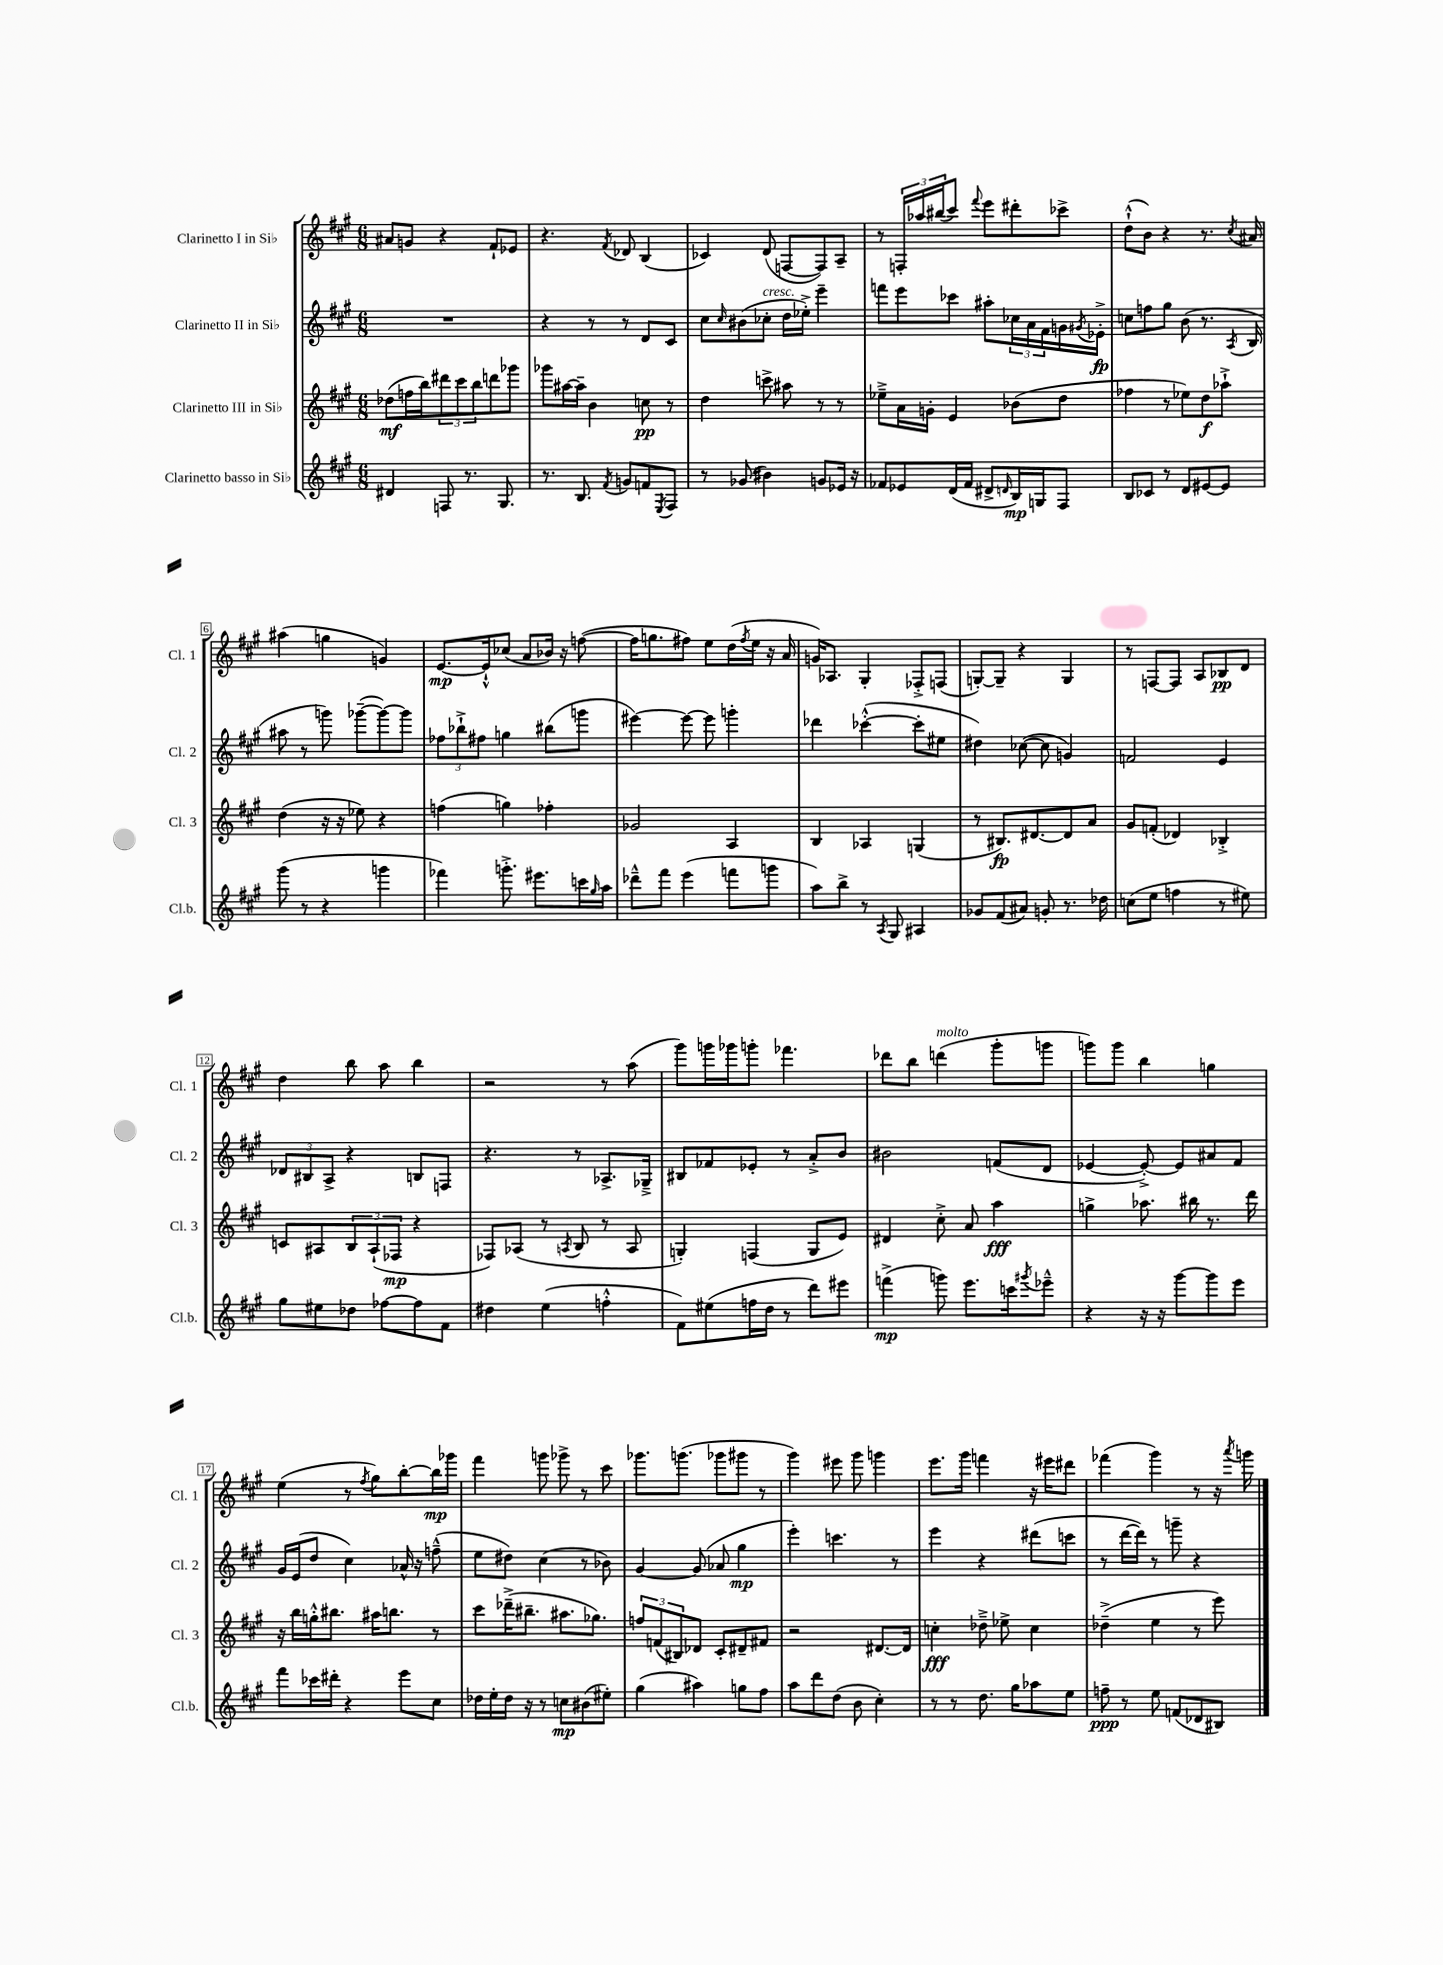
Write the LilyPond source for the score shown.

<<
\new StaffGroup <<
\new Staff = "s0" \with { instrumentName = "Clarinetto I in Sib" shortInstrumentName = "Cl. 1" } {
    \clef treble \key a \major \numericTimeSignature \time 6/8
    ais'8 g'8 r4 fis'8-! ees'8 |
    r4. \acciaccatura { fis'8 } des'8 b4( |
    ces'4) d'8( f8~ f8) a8-- |
    r8 \tuplet 3/2 { f16-. aes''16 bis''16( } cis'''8) \appoggiatura { fis'''8 } e'''8 dis'''8-. ces'''8-> |
    d''8-!-^( b'8) r4 r8. \acciaccatura { cis''8 } ais'16 |
    ais''4( g''4 g'4) |
    e'8.~\mp e'16-!-^ ces''8( a'8 bes'16) r16 f''8~( |
    f''16 g''8. fis''8) e''8 d''16( \acciaccatura { fis''8 } e''16 r16 a'16 |
    g'16) aes8. gis4-. fes8-.-> f8( |
    g8~-.) g8-- r4 g4 |
    r8 f8~ f8 a8 bes8\pp d'8 |
    d''4 b''8 a''8 b''4 |
    r2 r8 a''8( |
    gis'''8) g'''16 ges'''16 g'''8-. fes'''4. |
    des'''8 b''8 d'''4^\markup { \italic "molto" }( gis'''8-. g'''8 |
    g'''8) g'''8 b''4 g''4 |
    e''4( r8 \acciaccatura { fis''8 } gis''8) b''8~-. b''16\mp ges'''16 |
    fis'''4 g'''8 ges'''8-> r8 cis'''8 |
    ges'''8. g'''8.( ges'''8 gis'''8 r8 |
    gis'''4) eis'''8 gis'''8 g'''4 |
    e'''8. gis'''16 f'''4 r16 eis'''16 dis'''8 |
    fes'''4( gis'''4) r8 r16 \acciaccatura { a'''8 } g'''16 \bar "|." |
}
\new Staff = "s1" \with { instrumentName = "Clarinetto II in Sib" shortInstrumentName = "Cl. 2" } {
    \clef treble \key a \major \numericTimeSignature \time 6/8
    R2. |
    r4 r8 r8 d'8 cis'8 |
    cis''8 \grace { cis''16 } bis'8( ces''8-.^\markup { \italic "cresc." } d''16 ees''16-.->) e'''4-- |
    f'''8 e'''8 ces'''8 ais''8-. \tuplet 3/2 { ces''16 a'16 fis'16 } g'16 \acciaccatura { gis'8 } ees'16-.->\fp |
    c''8 f''8 gis''8 b'8( r8. \acciaccatura { a8 } b16 |
    ais''8 r8 g'''8) ges'''8~--( ges'''8~) ges'''8 |
    \tuplet 3/2 { fes''8 bes''8-!-> fis''8 } g''4 bis''8( g'''8 |
    eis'''4~) eis'''8~ eis'''8 g'''4-. |
    des'''4 ces'''4~-.-^( ces'''8-. eis''8 |
    dis''4) ces''8~( ces''8 g'4) |
    f'2 e'4 |
    \tuplet 3/2 { des'8 bis8 a8-> } r4 b8 f8 |
    r4. r8 aes8.-> ges16---> |
    bis8 fes'8 ees'8-. r8 a'8-.-> b'8 |
    bis'2 f'8( d'8 |
    ees'4~ ees'8~-.->) ees'8 ais'8 fis'8 |
    gis'16 e'16( d''8 cis''4) aes'16-^ r16 f''8---^( |
    e''8 dis''8) cis''4( r8 bes'8) |
    gis'4~ gis'8( aes'8 gis''4\mp |
    e'''4-.) c'''4. r8 |
    e'''4 r4 dis'''8( c'''8 |
    r8 d'''16~ d'''16) r8 g'''8-- r4 \bar "|." |
}
\new Staff = "s2" \with { instrumentName = "Clarinetto III in Sib" shortInstrumentName = "Cl. 3" } {
    \clef treble \key a \major \numericTimeSignature \time 6/8
    des''8\mf( f''16 b''16) \tuplet 3/2 { dis'''8 cis'''8 b''8 } d'''8 ges'''8 |
    ges'''8 ais''16~ ais''16-- b'4 c''8\pp r8 |
    d''4 c'''8-> ais''8 r8 r8 |
    ees''8---> a'16 g'16-. e'4 bes'8( d''8 |
    fes''4 r8 ees''8) d''8\f aes''8-!-> |
    d''4( r16 r16 ees''8) r4 |
    f''4( g''4) fes''4-. |
    ges'2 a4 |
    b4 aes4 g4( |
    r8 bis8.\fp) dis'8.~ dis'8 a'8 |
    gis'8 f'8-.( des'4) bes4-.-> |
    c'8 ais8 \tuplet 3/2 { b8 ais8-!( fes8\mp } r4 |
    fes8) aes8( r8 \acciaccatura { a8 } b8 r8 a8 |
    g4-.) f4( g8 e'8) |
    dis'4 cis''8-.-> a'8 a''4\fff |
    g''4-> aes''8. bis''16 r8. d'''16 |
    r16 b''16 g''16-.-^ bis''8. ais''16 b''8. r8 |
    cis'''8 des'''16--->( bis''8.-- ais''8. ges''8.) |
    \tuplet 3/2 { f''8 f'8( bis8) } des'8 cis'8-. dis'8-- fis'8 |
    r2 dis'8.~ dis'16 |
    c''4-.\fff des''8---> ees''8-> c''4 |
    des''4--->( e''4 r8 e'''8) \bar "|." |
}
\new Staff = "s3" \with { instrumentName = "Clarinetto basso in Sib" shortInstrumentName = "Cl.b." } {
    \clef treble \key a \major \numericTimeSignature \time 6/8
    dis'4 f8 r8. gis8. |
    r8. b8. \acciaccatura { fis'8 } g'8 f'8 \acciaccatura { e8 } fis8 |
    r8 ges'8( bis'4) g'8 ees'16 r16 |
    fes'8 ees'8 d'16( fes'16 dis'8-> \grace { d'16 } b16\mp) g16 fis8 |
    b8 ces'8 r8 d'8 eis'8~ eis'8 |
    gis'''8( r8 r4 g'''4 |
    fes'''4) g'''8.-.-> eis'''8. c'''16 \grace { gis''16 } a''16 |
    des'''8---^ fis'''8 e'''4( f'''8 g'''8 |
    a''8) b''8-> r8 \acciaccatura { a8 } gis8 ais4 |
    ges'8 fis'8( ais'8) g'8-. r8. des''16 |
    c''8( e''8 f''4 r8 eis''8) |
    gis''8 eis''8 des''8 fes''8~ fes''8 fis'8 |
    dis''4 e''4( f''4-.-^ |
    fis'8) eis''8( f''16 d''16 r8 d'''8) eis'''8 |
    f'''4->\mp( g'''8) e'''8. c'''16 \acciaccatura { gis'''8 } ees'''8---^ |
    r4 r16 r16 gis'''8~ gis'''8 e'''8 |
    fis'''8 ces'''16 dis'''16-. r4 e'''8 cis''8 |
    des''16 e''16-. des''16 r16 r8 c''8\mp bis'8( eis''8-.) |
    gis''4( ais''4) g''8 fis''8 |
    a''8 d'''8 d''8( b'8 cis''4-.) |
    r8 r8 d''8. gis''16 aes''8 e''8 |
    f''8--\ppp r8 e''8 f'8( des'8 bis8) \bar "|." |
}
>>
>>
\layout { \context { \Score \override BarNumber.stencil = #(make-stencil-boxer 0.1 0.3 ly:text-interface::print) } }
